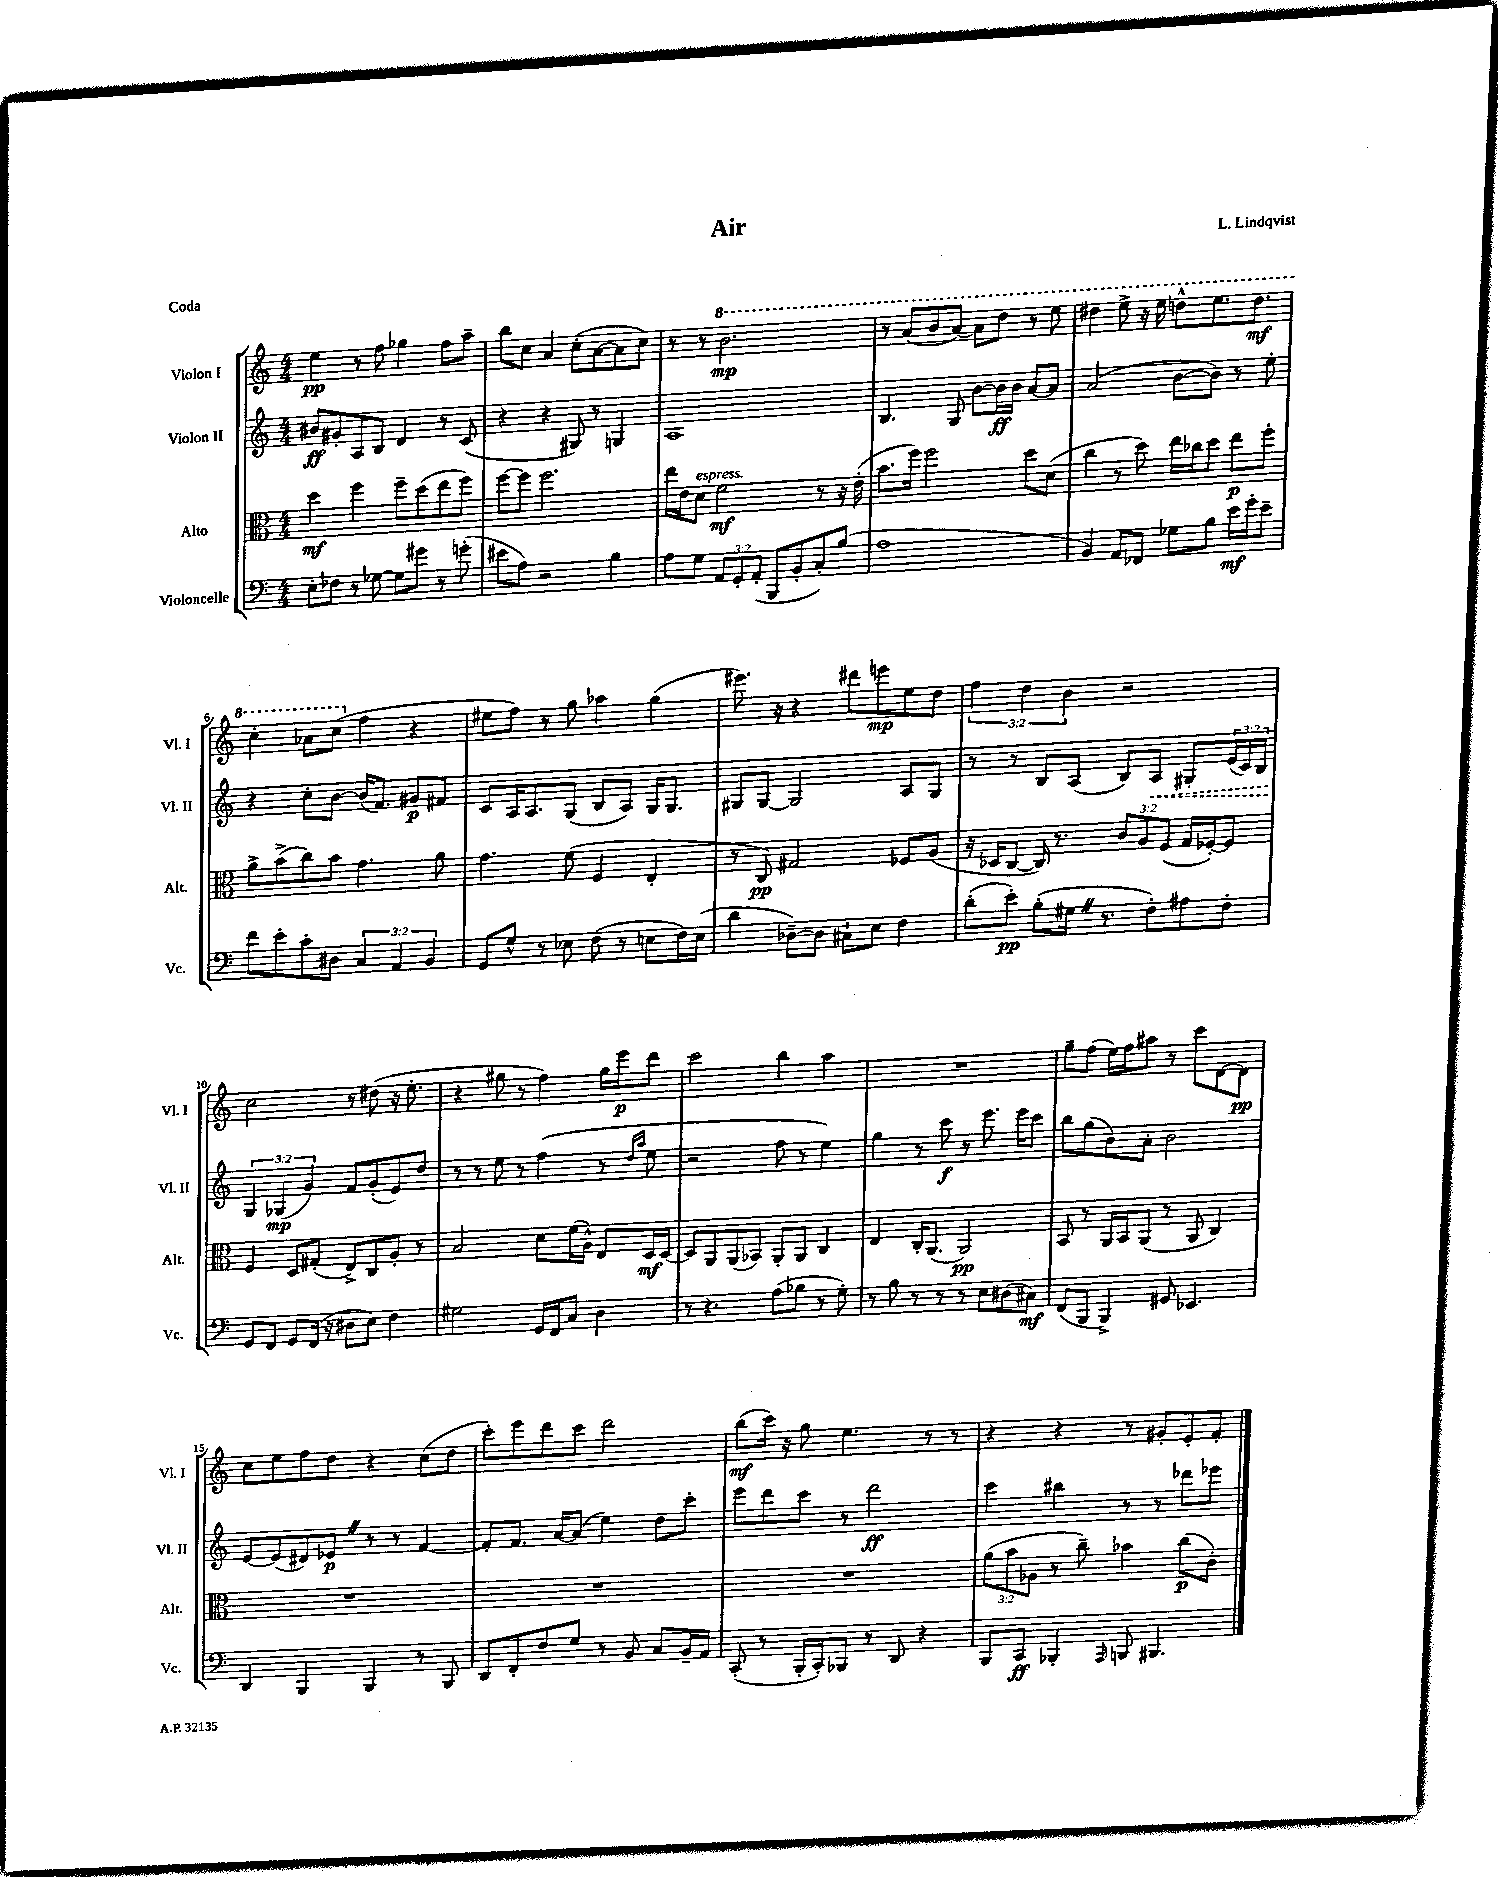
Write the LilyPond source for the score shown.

\header { title = "Air" composer = "L. Lindqvist" piece = "Coda" }
<<
\new StaffGroup <<
\new Staff = "s0" \with { instrumentName = "Violon I" shortInstrumentName = "Vl. I" } {
    \clef treble \key c \major \numericTimeSignature \time 4/4 \override Staff.TupletNumber.text = #tuplet-number::calc-fraction-text
    e''4\pp r8 f''8 ges''4 f''8 a''8-- |
    b''8 c''8 a'4 c''8-.( a'8~ a'8 c''8) |
    r8 r8 \ottava #1 b''2.\mp |
    r8 a''8( b''8 a''8~) a''8 d'''8 r8 e'''8 |
    dis'''4 e'''8-> r16 e'''16 d'''8-^ e'''8. d'''8.\mf |
    c'''4-. aes''8 c'''8( \ottava #0 f''4 r4 |
    eis''8 f''8) r8 g''8 aes''4 g''4( |
    eis'''8.) r16 r4 dis'''8 e'''8\mp e''8 d''8 |
    \tuplet 3/2 { f''4 d''4 b'4 } r2 |
    c''2 r8 dis''8( r16 e''8.-. |
    r4 gis''8 r8 f''4) gis''16 e'''16\p d'''8 |
    c'''2 b''4 a''4 |
    R1 |
    g''8-- f''8( e''16) f''16 ais''8 r8 c'''8 d'8~ d'8\pp |
    c''8 e''8 f''8 d''8 r4 c''8( d''8 |
    c'''8-.) e'''8 d'''8 c'''8 d'''2 |
    b''8\mf( c'''16) r16 g''8 e''4. r8 r8 |
    r4 r4 r8 gis'8-. e'8-. f'8-. \bar "|." |
}
\new Staff = "s1" \with { instrumentName = "Violon II" shortInstrumentName = "Vl. II" } {
    \clef treble \key c \major \numericTimeSignature \time 4/4 \override Staff.TupletNumber.text = #tuplet-number::calc-fraction-text
    bis'8\ff gis'8-. a8 b8 d'4 r8 c'8( |
    r4 r4 gis8) r8 g4 |
    a1 |
    b4. g8 b'8~ b'16\ff b'16 a'8~ a'8 |
    a'2( b'8~ b'8) r8 e''8-. |
    r4 c''8-. b'8~ b'16( f'8.) gis'8\p fis'8 |
    c'8 a16 a8. g8( b8 a8) g16 g8. |
    gis8 gis8~ gis2 a8 gis8 |
    r8 r8 b8 a8( b8) \once \override Hairpin.style = #'dashed-line a8\< gis8-. \tuplet 3/2 { e'16( c'16) b16 } |
    \tuplet 3/2 { g4\! ges4\mp( g'4) } f'8 g'8-.( e'8) d''8 |
    r8 r8 e''8 r8 f''4( r8 \grace { d''16 a''16 } e''8 |
    r2 f''8 r8 e''4) |
    g''4 r8 c'''8\f r8 e'''8. e'''16 c'''8 |
    b''8 g''8( b'8) a'8-. b'2 |
    e'8~ e'8( dis'8) ees'8\p \once \override BreathingSign.text = \markup { \musicglyph "scripts.caesura.straight" } \breathe r8 r8 f'4~ |
    f'8-. f'8. a'16~ a'8( e''4) d''8 c'''8-. |
    e'''8 d'''8 c'''8 r8 d'''2\ff |
    c'''4 bis''4 r8 r8 des'''8 ees'''8 \bar "|." |
}
\new Staff = "s2" \with { instrumentName = "Alto" shortInstrumentName = "Alt." } {
    \clef alto \key c \major \numericTimeSignature \time 4/4 \override Staff.TupletNumber.text = #tuplet-number::calc-fraction-text
    d''4\mf f''4 f''8-- d''8( e''8 f''8) |
    f''8~ f''8 f''2. |
    e''16 e'16 d'8^\markup { \italic "espress." } f'2\mf r8 r16 e'16-.( |
    b'8. f''16) f''2 d''8 d'8( |
    c''4 r8 d''8) e''16 ces''16 d''8 e''8\p f''8-. |
    a'8-> b'8->( c''8) b'8 g'4. a'8 |
    g'4. f'8( f4 e4-. |
    r8 c8\pp) gis2 fes8 a8( |
    r16 des16 c8~ c16) r8. \tuplet 3/2 { c'8 a8 f8( } g16 fes16~-.) fes8 |
    f4 d8 gis8-.( e8->) c8 a8-. r8 |
    b2 d'8 f'16( a16-^) e8 d16\mf d16~ |
    d8 a,8 a,8( bes,8) a,8-. a,8 c4 |
    e4 c16-. a,8.( a,2\pp) |
    b,8 r8 a,16 b,16 a,8( r8 a,8 c4) |
    R1 |
    R1 |
    R1 |
    \tuplet 3/2 { a'8( b'8 aes8 } r8 c''8--) bes'4 c''8\p( c'8-.) \bar "|." |
}
\new Staff = "s3" \with { instrumentName = "Violoncelle" shortInstrumentName = "Vc." } {
    \clef bass \key c \major \numericTimeSignature \time 4/4 \override Staff.TupletNumber.text = #tuplet-number::calc-fraction-text
    e8-. fes8 r8 ges8~ ges8 gis'8 r8 g'8-.( |
    eis'8 a8) r2 b4 |
    a8 g8 \tuplet 3/2 { a,8 g,8-. a,8-.( } b,,8 b,8-. c8-.) b8( |
    a1 |
    b,4) a,8 fes,8 ges8 b8 e'16\mf g'16-. e'8-- |
    f'8 e'8-. c'8-. dis8 \tuplet 3/2 { c4 a,4 b,4 } |
    g,8 g8-^ r8 ees8 f8( r8 e8 f16) e16( |
    d'4 des8~--) des8 cis8-! e8 f4 |
    d'8-.( e'8-.\pp) b8-.( gis16 \once \override BreathingSign.text = \markup { \musicglyph "scripts.caesura.straight" } \breathe r8. f8-.) ais8 f8-. |
    g,8 f,8 g,8 f,16( r16 dis8 e8) f4 |
    gis2 g,16 f,16 c8 d4 |
    r8 r4. a8( bes8 r8 g8-.) |
    r8 b8 r8 r8 r8 e8 dis8( cis8\mf) |
    f,8( b,,8 b,,4->) gis,8 ees,4. |
    d,4 b,,4 b,,4 r8 b,,8 |
    d,8 f,8-. f8 g8 r8 b,8 c8 b,16-- a,16 |
    c,8-.( r8 b,,16-. c,16-.) bes,,8 r8 d,8 r4 |
    b,,8 c,8\ff bes,,4-. \grace { a,,16 } b,,8 bis,,4. \bar "|." |
}
>>
>>
